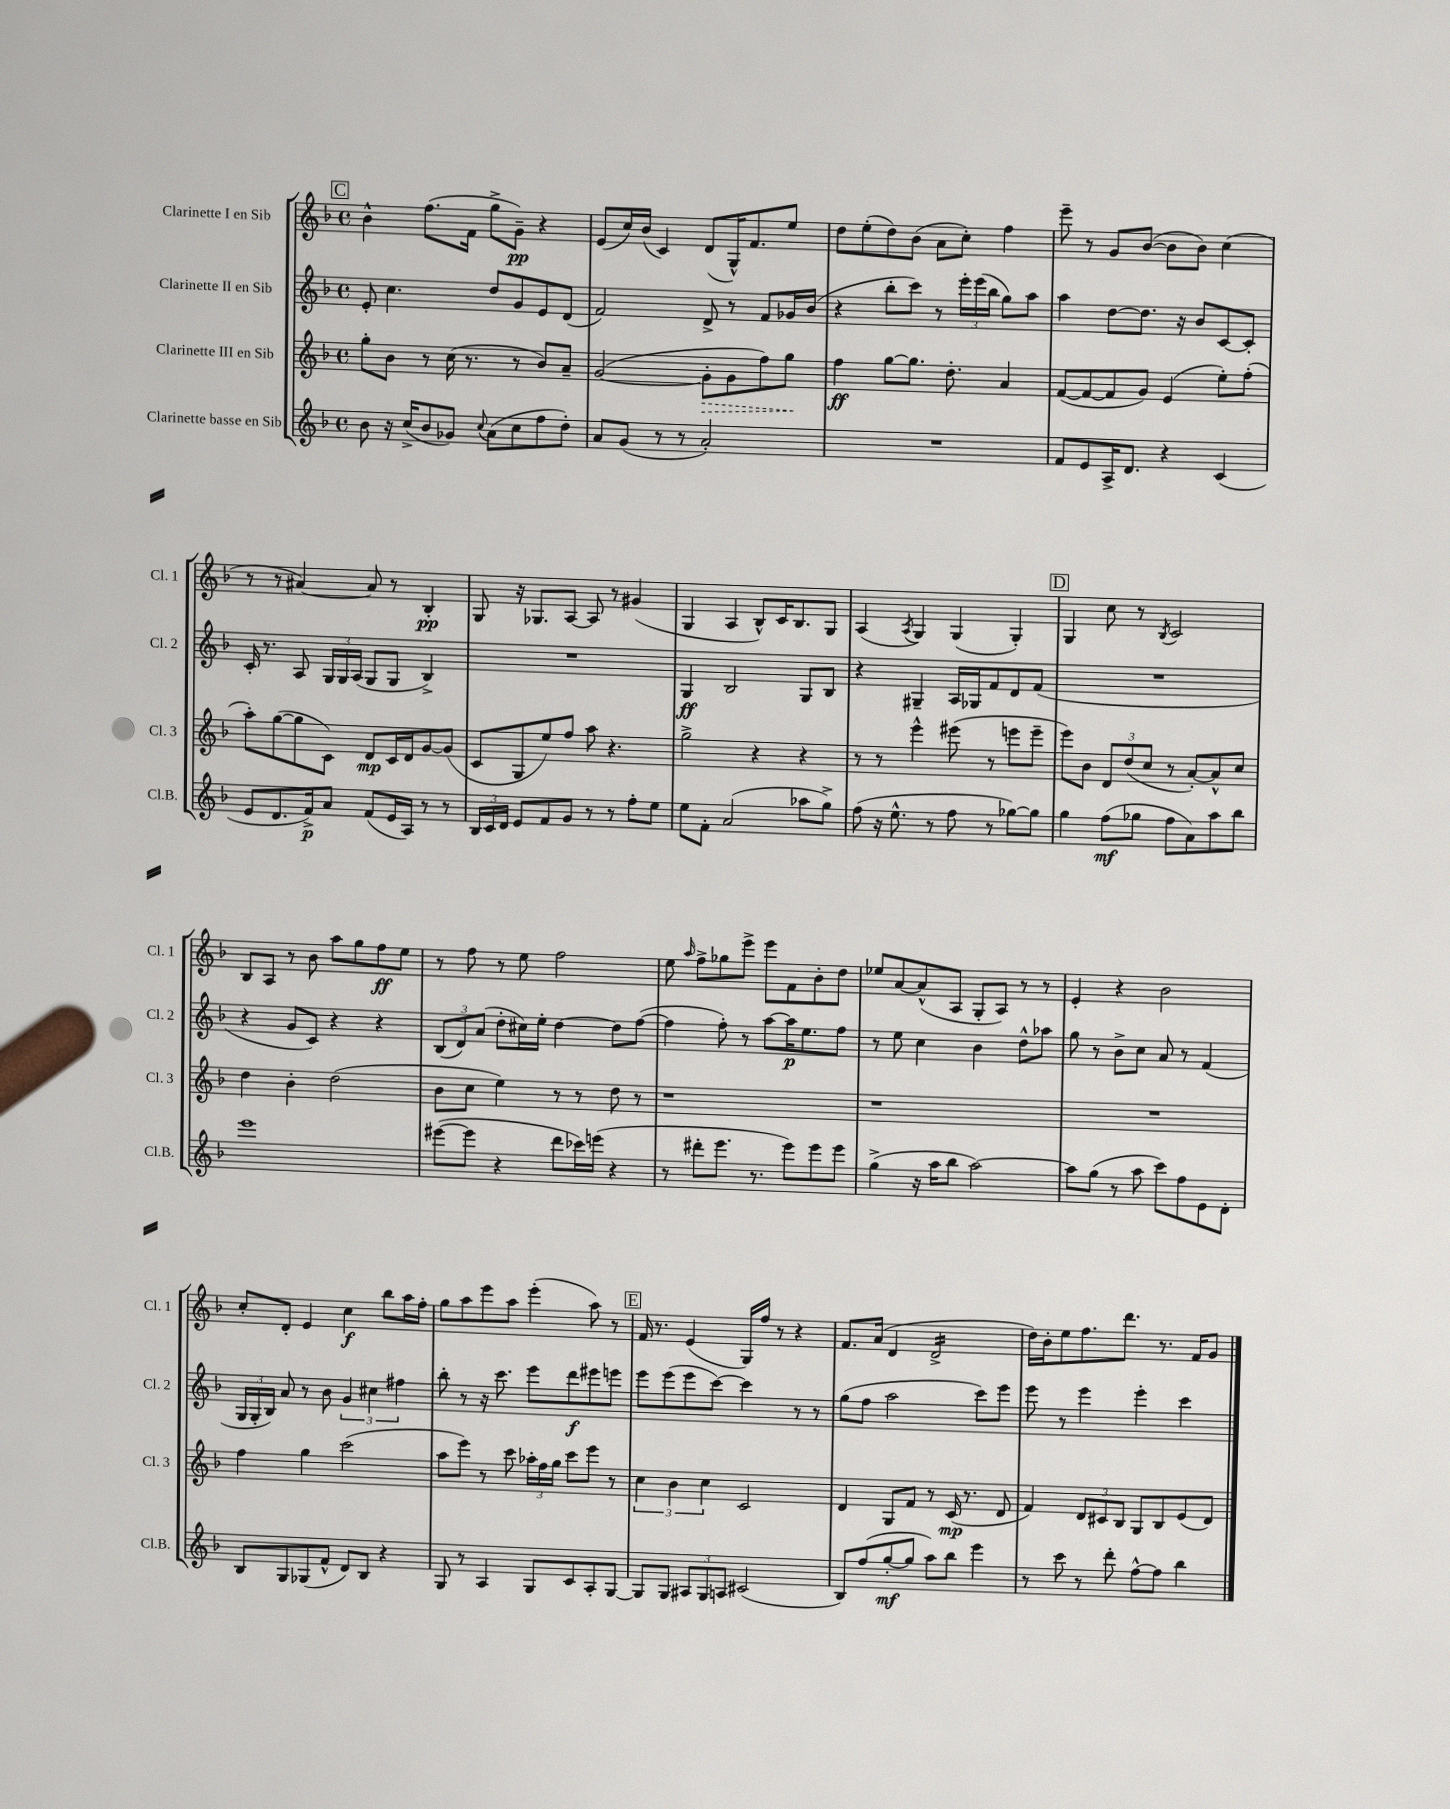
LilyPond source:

<<
\new StaffGroup <<
\new Staff = "s0" \with { instrumentName = "Clarinette I en Sib" shortInstrumentName = "Cl. 1" } {
    \clef treble \key f \major \defaultTimeSignature \time 4/4
    \autoBeamOff \mark \markup { \box "C" } bes'4-^ f''8.[( f'16] g''8[-> g'8]--\pp) r4 |
    e'8[( c''16) bes'16]( c'4) d'8[( g16-^) f'8. e''8] |
    d''8[ e''8-.( d''8) bes'8]( a'8[ c''8]-.) f''4 |
    e'''8-- r8 g'8[ bes'8]~( bes'8[ bes'8]) c''4( |
    r8 r8 ais'4~) ais'8 r8 bes4-.\pp |
    g8 r16 ges8.[ a8]~ a8 r8 gis'4( |
    g4 a4 bes8[-^) c'16 bes8. g8] |
    a4( \acciaccatura { a8 } g4) g4( g4-.) |
    \mark \markup { \box "D" } g4 c''8 r8 \acciaccatura { bes8 } c'2 |
    bes8[ a8] r8 bes'8 a''8[ g''8 f''8\ff e''8] |
    r8 f''8 r8 e''8 f''2 |
    e''8 \grace { a''16 } f''8[-> ges''8 e'''8]-> e'''8[ f'8 bes'8-. d''8] |
    ees''8[ a'8~ a'8-^( a8] g8[-. a8]) r8 r8 |
    e'4-. r4 bes'2 |
    c''8[-. d'8]-. e'4 c''4\f bes''8[ a''16 f''16]-. |
    g''8[ a''8 e'''8 a''8] e'''4-.( a''8) r8 |
    \mark \markup { \box "E" } f'16 r8. e'4( g16[) f''16] r8 r4 |
    f'8.[ a'16]( d'4 d'2:16-> |
    d''16[) bes'16-. e''8 f''8. d'''8.] r8. f'16[ g'8] \bar "|." |
}
\new Staff = "s1" \with { instrumentName = "Clarinette II en Sib" shortInstrumentName = "Cl. 2" } {
    \clef treble \key f \major \defaultTimeSignature \time 4/4
    \autoBeamOff \mark \markup { \box "C" } e'8-. c''4. d''8[ g'8 e'8 d'8]( |
    f'2) d'8-> r8 f'8[ ges'16 bes'16]( |
    r4 bes''8[-. c'''8]) r8 \tuplet 3/2 { e'''16[-. e'''16( bes''16] } g''8[) a''8] |
    a''4 d''8[~ d''8.] r16 bes'8[ c'8~ c'8]-. |
    c'16-. r8. a8 \tuplet 3/2 { g16[ g16 a16]( } g8[ g8] bes4->) |
    R1 |
    g4\ff bes2 g8[ bes8] |
    r4 gis4-- a16[ ges16 f'8 d'8 f'8]( |
    \mark \markup { \box "D" } R1 |
    r4 g'8[ c'8]) r4 r4 |
    \tuplet 3/2 { bes8[( d'8) a'8]( } d''8[-. cis''16) e''16]-. d''4~ d''8[ f''8]~( |
    f''4 f''8-.) r8 a''8[~ a''16\p e''8. f''8] |
    r8 e''8 c''4 bes'4 d''8[-^ aes''8] |
    g''8 r8 bes'8[-> c''8] a'8 r8 f'4( |
    \tuplet 3/2 { g16[ g16-. bes16]) } a'8 r8 bes'8 \tuplet 3/2 { g'4 cis''4 fis''4 } |
    bes''8-. r8 r16 c'''8. e'''8[ d'''8\f eis'''8 e'''8] |
    \mark \markup { \box "E" } e'''8[ e'''8( e'''8 c'''8]~) c'''4 r8 r8 |
    g''8[( f''8] a''2 c'''8[) e'''8] |
    e'''8 r8 e'''4 e'''4-. c'''4 \bar "|." |
}
\new Staff = "s2" \with { instrumentName = "Clarinette III en Sib" shortInstrumentName = "Cl. 3" } {
    \clef treble \key f \major \defaultTimeSignature \time 4/4
    \autoBeamOff \mark \markup { \box "C" } g''8[-. bes'8] r8 c''16( r8. r8 bes'8[) a'8]-- |
    g'2~( \once \override Hairpin.style = #'dashed-line g'8[-.\> g'8 f''8) g''8]\! |
    f''4\ff g''8[~ g''8.] d''8.-. a'4 |
    f'8[~( f'8~ f'8 g'8]) e'4( e''8[-.) f''8]-.( |
    a''8[-.) g''8~( g''8 c'8]) d'8[\mp c'16 d'16 g'8~ g'8]( |
    c'8[ g8 e''8) f''8] a''8 r4. |
    g''2-> r4 r4 |
    r8 r8 e'''4-^ eis'''8( r8 e'''8[ e'''8]-- |
    \mark \markup { \box "D" } e'''8[) bes'8] \tuplet 3/2 { d'8[ d''8( c''8] } r8 a'8[~-.) a'8-^ c''8] |
    d''4 bes'4-. d''2( |
    bes'8[ c''8] e''4) r8 r8 d''8 r8 |
    r1 |
    r1 |
    R1 |
    f''4 g''4 c'''2( |
    a''8[ e'''8]) r8 c'''8 \tuplet 3/2 { aes''16[-. f''16 g''16] } c'''8[ e'''8] r8 |
    \mark \markup { \box "E" } \tuplet 3/2 { c''4 bes'4 c''4 } c'2 |
    d'4 g8[ f'8] r8 c'16\mp( r8. d'8 |
    f'4) \tuplet 3/2 { d'8[ cis'8 bes8] } g8[ bes8 e'8( d'8]) \bar "|." |
}
\new Staff = "s3" \with { instrumentName = "Clarinette basse en Sib" shortInstrumentName = "Cl.B." } {
    \clef treble \key f \major \defaultTimeSignature \time 4/4
    \autoBeamOff \mark \markup { \box "C" } bes'8 r16 c''16[->( bes'8 ges'8]) \appoggiatura { c''8 } a'8[( c''8 f''8 d''8]-.) |
    a'8[ g'8]( r8 r8 a'2-.) |
    R1 |
    f'8[ e'8 a16-> d'8.] r4 c'4( |
    e'8[ d'8. f'16->\p) a'8] f'8[( e'16 a16]) r8 r8 |
    \tuplet 3/2 { bes16[ c'16 d'16] } e'8[ f'8 g'8] r8 r8 f''8[-. e''8] |
    e''8[ f'8]-. a'2( aes''8[ g''8]->) |
    f''8( r16 e''8.-^ r8 f''8 r8 ges''8[~) ges''8] |
    \mark \markup { \box "D" } g''4 f''8[\mf( ges''8] f''8[ a'8) a''8 bes''8] |
    e'''1 |
    eis'''8[~( eis'''8] r4 d'''8[ ces'''16) e'''16]( r4 |
    r8 dis'''8[-. e'''8.] r8. e'''8[) e'''8 e'''8] |
    g''4->( r16 a''16[ bes''8] a''2~) |
    a''8[ g''8]( r8 a''8 c'''8[) f''8 e'8 d'8]-. |
    bes8[ g8 ges8( f'8]-^ d'8[) bes8] r4 |
    g8 r8 a4 g8[ c'8 a8-. g8]~ |
    \mark \markup { \box "E" } g8[ g8] \tuplet 3/2 { ais8[ g8 a8] } cis'2( |
    bes8[) f''8( g''8~-.\mf g''8] a''8[) bes''8] e'''4 |
    r8 c'''8 r8 d'''8-. f''8[~-^ f''8] bes''4 \bar "|." |
}
>>
>>
\layout { \context { \Score \remove "Bar_number_engraver" } }
